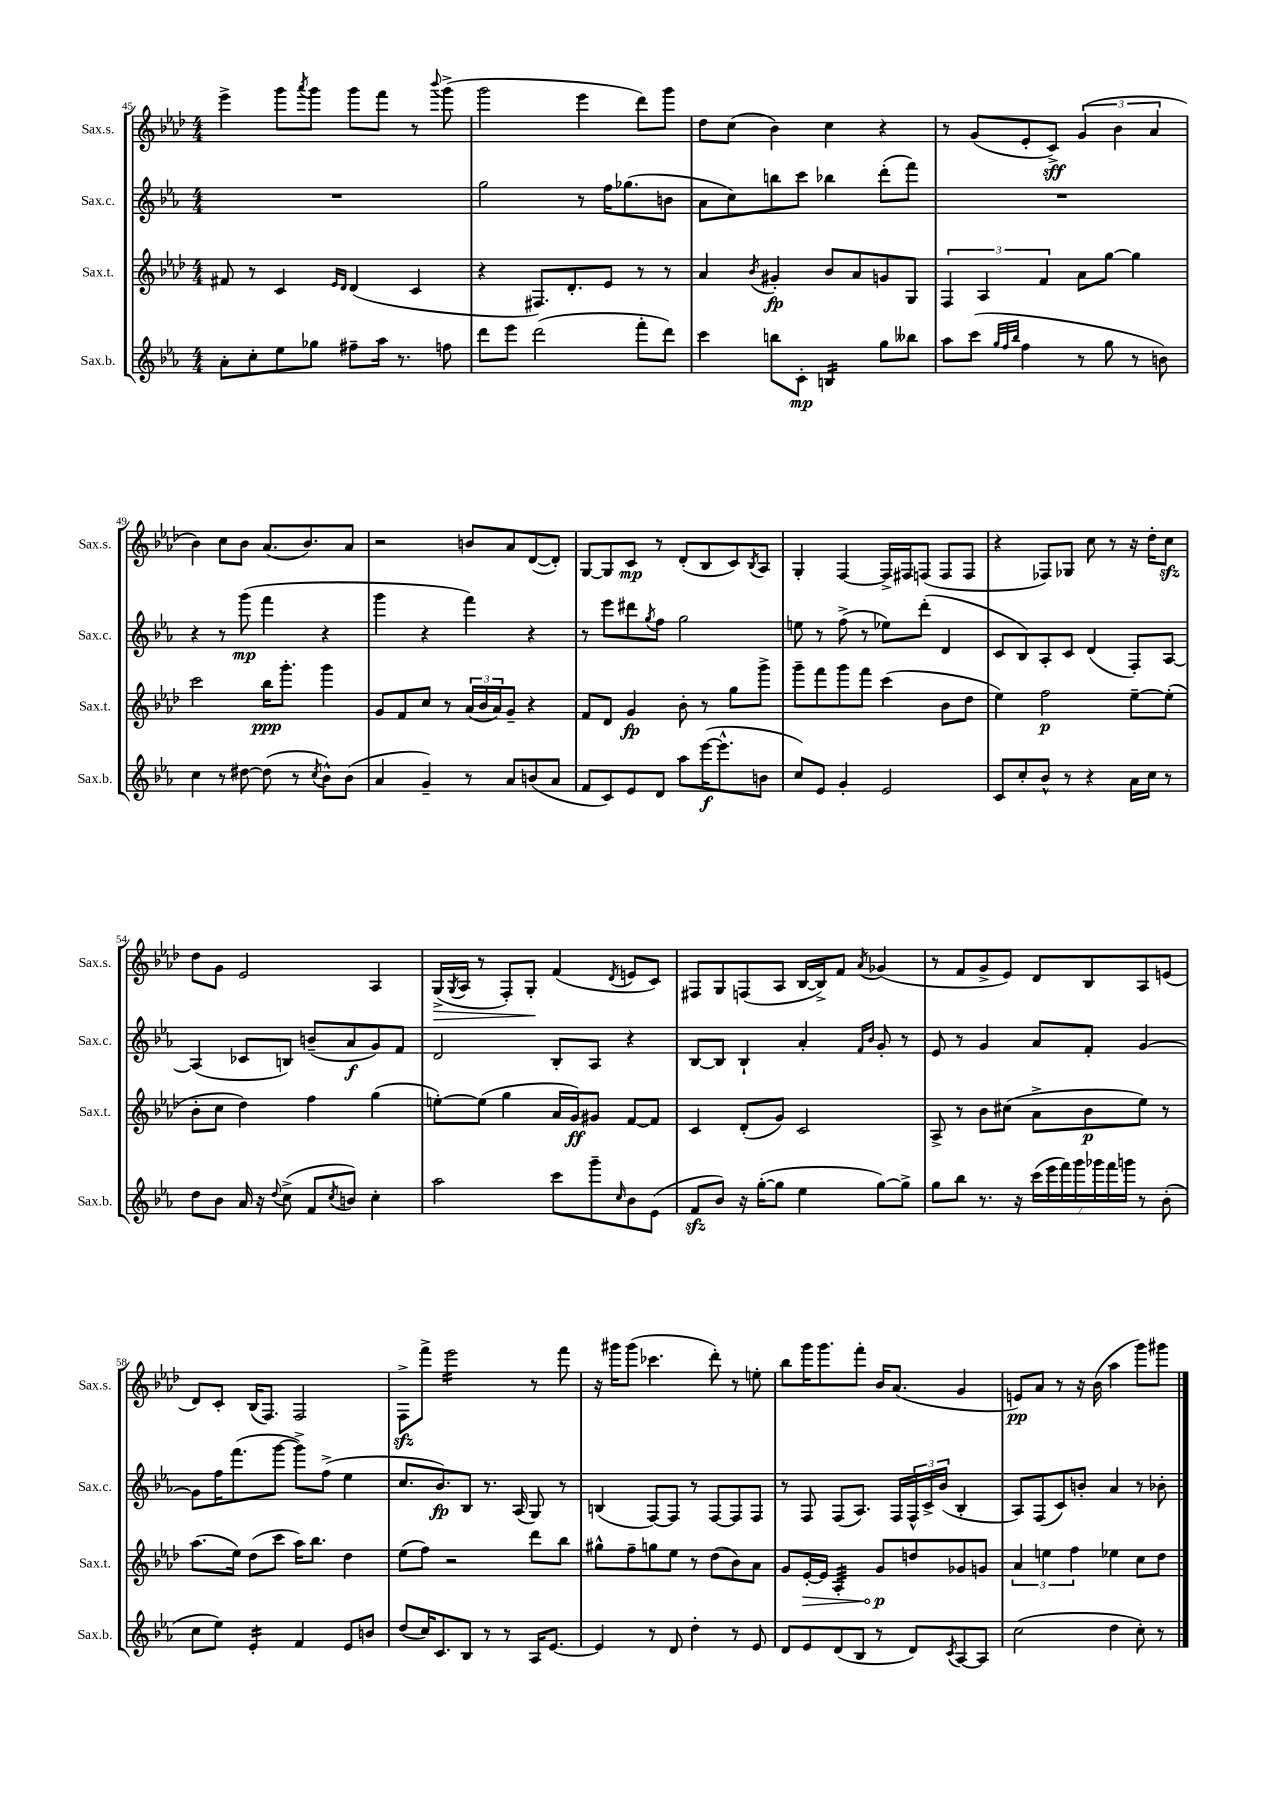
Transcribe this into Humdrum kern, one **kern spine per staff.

**kern	**kern	**kern	**kern
*staff4	*staff3	*staff2	*staff1
*clefG2	*clefG2	*clefG2	*clefG2
*k[b-e-a-]	*k[b-e-a-d-]	*k[b-e-a-]	*k[b-e-a-d-]
*M4/4	*M4/4	*M4/4	*M4/4
8a-'\L	8f#/	1r	4eee-^\
8cc'\	8r	.	.
8ee-\	4c/	.	8ggg\L
.	.	.	8qaaa-/
8gg-\J	.	.	8ggg\J
.	16qqe-/LL	.	.
.	16qqd-/JJ	.	.
8ff#~\L	(4d-/	.	8ggg\L
16aa-\Jk	.	.	8fff\J
8.r	.	.	.
.	4c/	.	8r
.	.	.	8qqbbb-/
8ff\	.	.	(8ggg^\
=	=	=	=
8ddd\L	4r	2gg\	2ggg\
8eee-\J	.	.	.
(2ddd\	8.F#/L)	.	.
.	8.d-'/	.	.
.	.	8r	4eee-\
.	8e-/J	16ff\LK	.
.	.	(8.gg-\	.
8fff'\L	8r	.	8ddd-\L)
8ddd\J)	8r	8b\J	8ggg\J
=	=	=	=
4ccc\	4a-/	8a-\L	8dd-\L
.	.	8cc\)	(8cc\J
.	8qb-/	.	.
8bb\L	4g#'/	8bb\	4b-\)
8c'\J	.	8ccc\J	.
4B/	8b-/L	4bb-\	4cc\
.	8a-/	.	.
8gg\L	8g/	(8ddd'\L	4r
8bb--\J	8G/J	8fff\J)	.
=	=	=	=
8aa-\L	6F/	1r	8r
(8ccc\J	.	.	(8g/L
.	6A-/	.	.
32qqgg/LLL	.	.	.
32qqff/	.	.	.
32qqbb-/JJJ	.	.	.
4ff\	.	.	8e-'/
.	6f/	.	.
.	.	.	8c^/J)
8r	8a-\L	.	(6g/
8gg\	[8gg\J	.	.
.	.	.	6b-\
8r	4gg\]	.	.
.	.	.	6a-/
8b\)	.	.	.
=	=	=	=
4cc\	2ccc\	4r	4b-\)
8r	.	8r	8cc\L
[8dd#\	.	(8ggg\	8b-\J
(8dd#\]	16bb-\LK	4fff\	(8.a-/L
.	8.ggg'\J	.	.
8r	.	.	.
.	.	.	8.b-/)
8qcc/	.	.	.
8b-^^\L)	4ggg\	4r	.
(8b-\J	.	.	8a-/J
=	=	=	=
4a-/	8g/L	4ggg\	2r
.	8f/	.	.
4g~/)	8cc/J	4r	.
.	8r	.	.
8r	(24a-/LL	4fff\)	8b/L
.	24b-/	.	.
.	24a-/J)	.	.
8a-/L	8g~/J	.	8a-/
(8b/	4r	4r	([8d-/
8a-/J	.	.	8d-'/]J)
=	=	=	=
8f/L	8f/L	8r	[8G/L
8c/)	8d-/J	8eee-\L	8G/]
8e-/	4g/	8ddd#\	8c/J
.	.	8qgg/	.
8d/J	.	8ff\J	8r
8aa-\L	8b-'\	2gg\	(8d-'/L
([16eee-\K	8r	.	8B-/
8.eee-^^\]	.	.	.
.	8gg\L	.	8c/)
.	.	.	8qB-/
8b\J	8ggg^\J	.	8A-/J
=	=	=	=
8cc/L)	8ggg~\L	8ee\	4G'/
8e-/J	8fff\	8r	.
4g'/	8ggg\	(8ff^\	[4F/
.	8fff\J	8r	.
2e-/	(4ccc\	8ee-\L)	16F^/]LL
.	.	.	16F#/J
.	.	(8ddd'\J	(8F/J
.	8b-\L	4d/	8F/L
.	8dd-\J	.	8F/J
=	=	=	=
8c/L	4ee-\)	8c/L	4r
8cc'/	.	8B-/)	.
8b-^^/J	2ff\	8A-'/	8F-/L)
8r	.	8c/J	8G-/J
4r	.	(4d/	8cc\
.	.	.	8r
16a-\LL	[8ee-~\L	8F'/L)	16r
16cc\JJ	.	.	16dd-'\LK
8r	(8ee-'\]J	[8A-/J	8cc\J
=	=	=	=
8dd\L	8b-'\L	(4A-/]	8dd-\L
8b-\J	8cc\J	.	8g\J
16a-/	4dd-\)	8c-/L	2e-/
16r	.	.	.
8qqdd/	.	.	.
(8cc^\	.	8B/J)	.
8f/L	4ff\	(8b~/L	.
8qcc/	.	.	.
8b/J)	.	8a-/	.
4cc'\	(4gg\	8g/)	4A-/
.	.	8f/J	.
=	=	=	=
2aa-\	[8ee'\L)	2d/	(16G^/LL
.	.	.	8qG/
.	.	.	16A-/JJ
.	(8ee\]J	.	8r
.	4gg\	.	8F'/L)
.	.	.	8G'/J
8ccc\L	16a-/LL	8B-'/L	(4f/
.	16g/J)	.	.
8ggg~\	8g#/J	8A-/J	.
16qqcc/	.	.	8qd-/
8b-\	[8f/L	4r	8e/L
(8e-\J	8f/]J	.	8c/J)
=	=	=	=
8f/L	4c/	[8B-/L	8F#/L
8b-/J)	.	8B-/]J	8G/
16r	(8d-'/L	4B-`/	(8F/
([16gg'\LK	.	.	.
8gg\]J	8g/J)	.	8A-/J
4ee-\	2c/	4a-'/	[16B-/LL
.	.	.	16B-^/]J)
.	.	.	8f/J
.	.	16qqf/LL	.
.	.	16qqb-/JJ	8qa-/
[8gg\L)	.	8g'/	(4g-/
8gg^\]J	.	8r	.
=	=	=	=
8gg\L	8A-^/	8e-/	8r
8bb-\J	8r	8r	8f/L
8.r	8b-\L	4g/	8g^/
.	(8cc#\J	.	8e-/J)
16r	.	.	.
(28ccc\LL	8a-^\L	8a-/L	8d-/L
28eee-\	.	.	.
28fff\)	.	.	.
28ggg\	.	.	.
.	8b-\	8f'/J	8B-/
28ggg-\	.	.	.
28fff\	.	.	.
28ggg\JJ	.	.	.
8r	8ee-\J)	[4g/	8A-/
(8b-'\	8r	.	(8e/J
=	=	=	=
8cc\L	(8.aa-\L	8g\]L	8d-/L)
8ee-\J)	.	16ff\K	8c'/J
.	16ee-\Jk)	(8.fff\	.
4e-'/	(8dd-\L	.	(16B-/LK
.	.	.	8.F/J)
.	8ccc\J	[8ggg\J	.
4f/	16aa-\LK)	8ggg^\]L)	2F/
.	8.bb-\J	.	.
.	.	(8ff^\J	.
8e-/L	4dd-\	4ee-\	.
8b/J	.	.	.
=	=	=	=
(8dd/L	(8ee-\L	8.cc/L	8F^\L
16cc/K)	8ff\J)	.	8fff^\J
8.c/	.	8.b-/)	.
.	2r	.	2eee-\
8B-/J	.	8B-/J	.
8r	.	8.r	.
8r	.	.	.
.	.	(16A-/	.
16A-/LK	8ddd-\L	8G/)	8r
[8.e-/J	.	.	.
.	8bb-\J	8r	8fff\
=	=	=	=
4e-/]	8gg#^^\L	(4B/	16r
.	.	.	16ggg#\LK
.	8ff~\	.	(8ggg#\J
8r	8gg\	[8F/L)	4.ccc-\
8d/	8ee-\J	8F/]J	.
4dd'\	8r	8r	.
.	(8dd-\L	[8F/L	8ddd-'\)
8r	8b-\)	8F/]	8r
8e-/	8a-\J	8F/J	8ee'\
=	=	=	=
8d/L	8g/L	8r	8bb-\L
8e-/	[16e-'/L	8F/	16ggg\K
.	16e-/]JJ	.	8.ggg\
(8d/	4A-'/	(8F/L	.
8B-/J	.	8.A-/J)	8fff'\J
8r	8g/L	.	16b-/LK
.	.	16F/LL	(8.a-/J
8d/L)	8dd/	24F^^/	.
.	.	24c^/	.
.	.	(24b-/JJ	.
8qc/	.	.	.
[8A-/	8g-/	4B-'/	4g/
8A-/]J	8g/J	.	.
=	=	=	=
(2cc\	6a-/	8A-/L)	8e/L)
.	.	(8F/	8a-/J
.	6ee\	.	.
.	.	8c/)	8r
.	6ff\	.	.
.	.	8b'/J	16r
.	.	.	(16b-\
4dd\	4ee-\	4a-/	4aa-\
8cc'\)	8cc\L	8r	8ggg\L)
8r	8dd-\J	8b-'\	8ggg#\J
==	==	==	==
*-	*-	*-	*-
